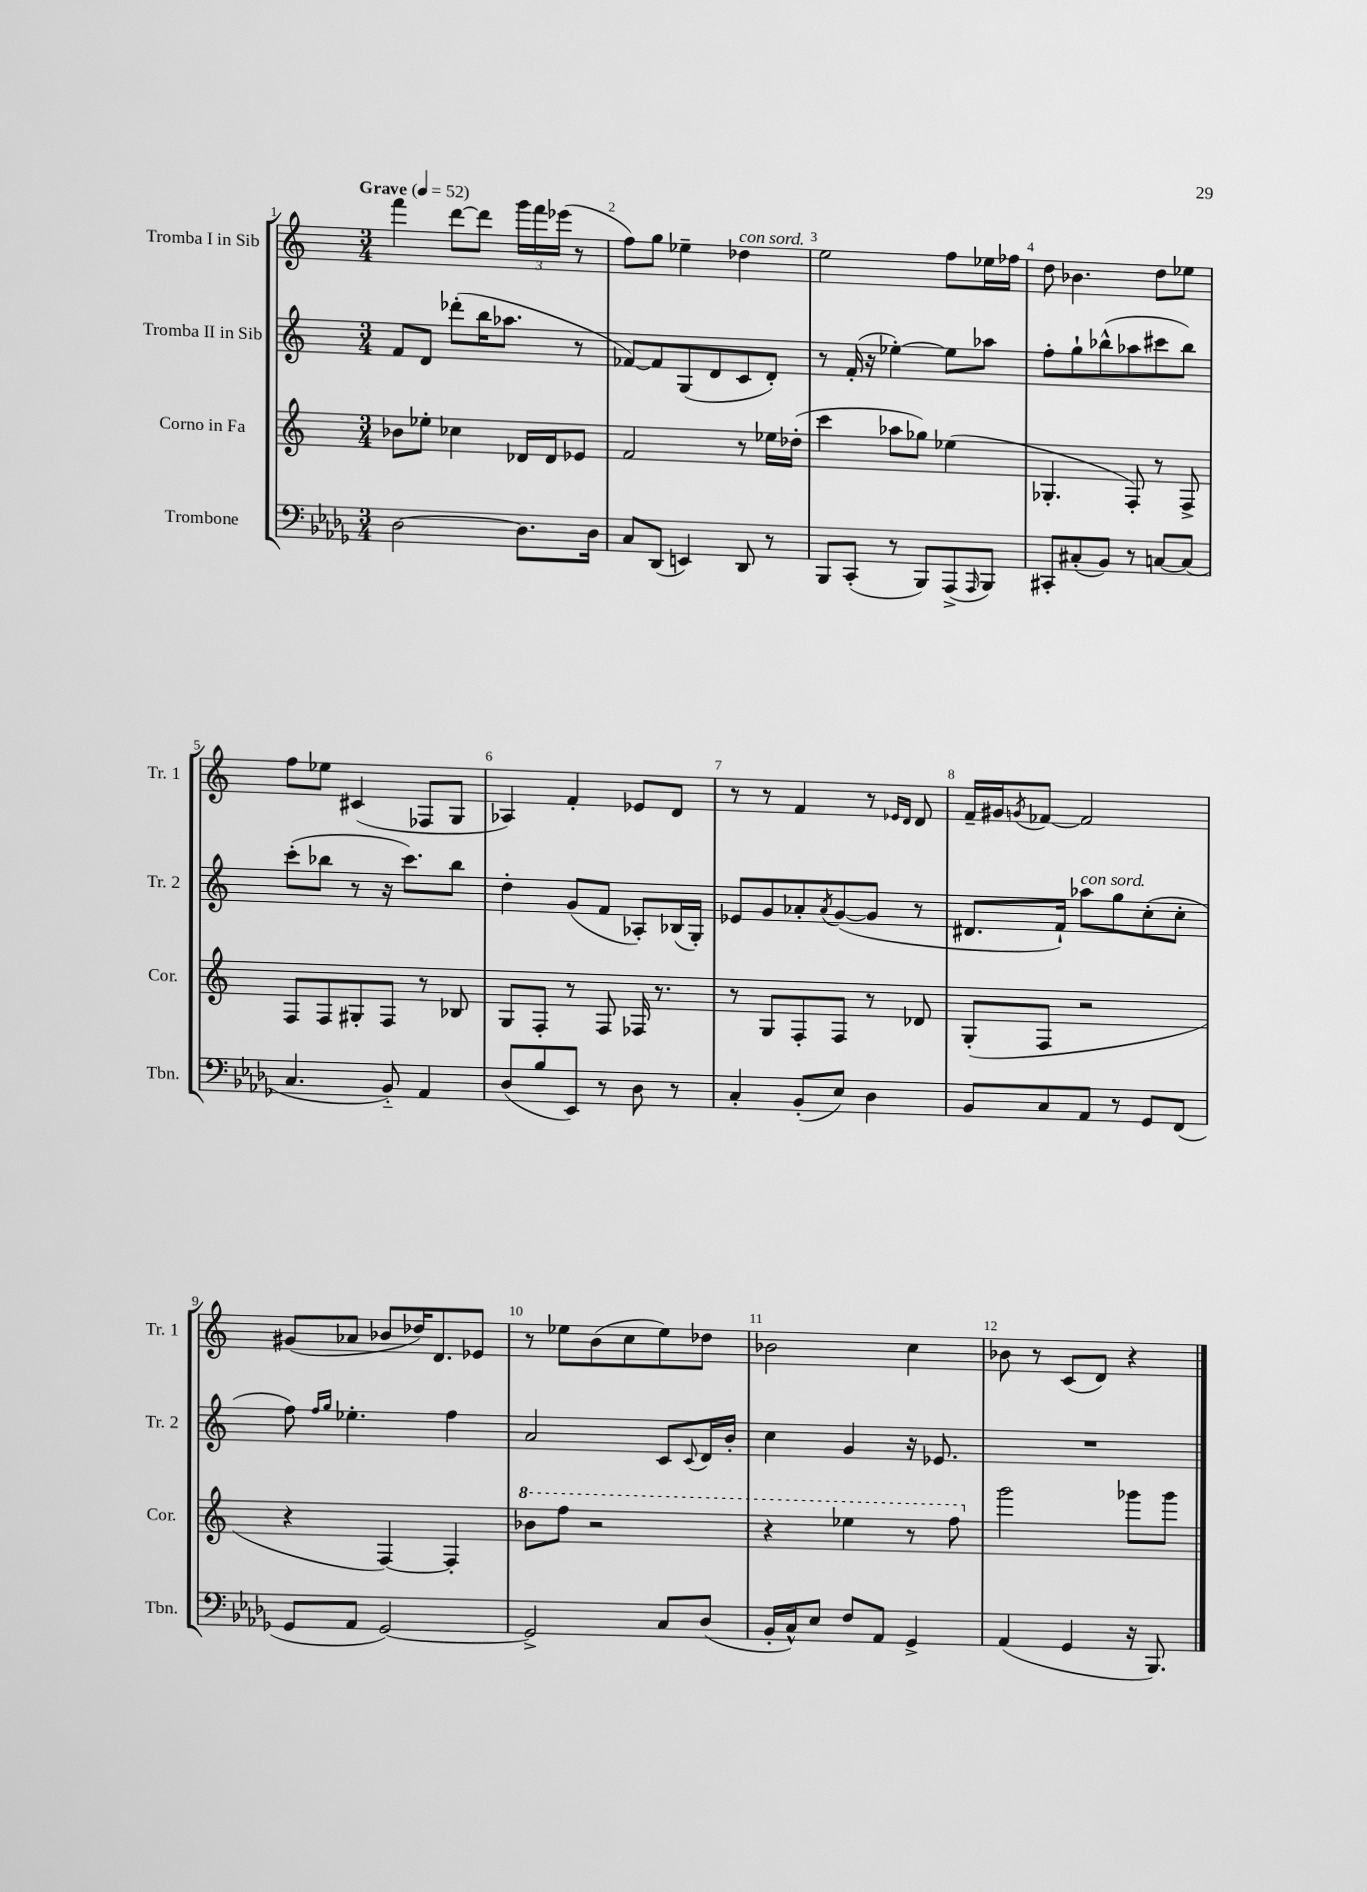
<<
\new StaffGroup <<
\new Staff = "s0" \with { instrumentName = "Tromba I in Sib" shortInstrumentName = "Tr. 1" } {
    \clef treble \key c \major \numericTimeSignature \time 3/4 \tempo "Grave" 4 = 52
    f'''4 d'''8~ d'''8 \tuplet 3/2 { g'''16 f'''16 ees'''16( } r8 |
    f''8) g''8 ees''4-- des''4^\markup { \italic "con sord." } |
    e''2 f''8 ees''16 fes''16 |
    d''8 bes'4. d''8 ees''8 |
    f''8 ees''8 cis'4( fes8 g8 |
    aes4) f'4-. ees'8 d'8 |
    r8 r8 f'4 r8 \grace { ees'16 d'16 } d'8 |
    f'16-- gis'16 \acciaccatura { g'8 } fes'8~ fes'2 |
    gis'8( aes'8 bes'8 des''16) d'8. ees'8 |
    r8 ees''8 b'8( c''8 ees''8) des''8 |
    bes'2 c''4 |
    bes'8 r8 c'8( d'8) r4 \bar "|." |
}
\new Staff = "s1" \with { instrumentName = "Tromba II in Sib" shortInstrumentName = "Tr. 2" } {
    \clef treble \key c \major \numericTimeSignature \time 3/4
    f'8 d'8 des'''8-.( b''16 aes''8. r8 |
    fes'8~) fes'8 g8( d'8 c'8 d'8-.) |
    r8 f'16-.( r16 ees''4~-.) ees''8 aes''8 |
    f''8-. g''8-! bes''8-^( aes''8 cis'''8 bes''8) |
    c'''8-.( bes''8 r8 r16 c'''8.) bes''8 |
    d''4-. g'8( f'8 aes8-.) bes16( g16-.) |
    ees'8 g'8 aes'8-. \acciaccatura { aes'8 } g'8~( g'8 r8 |
    dis'8. f'16-!) aes''8^\markup { \italic "con sord." } g''8 c''8-.( c''8-. |
    f''8) \grace { f''16 g''16 } ees''4.-. f''4 |
    a'2 c'8 \appoggiatura { c'8 } d'16 b'16-. |
    c''4 g'4 r16 ees'8. |
    R2. \bar "|." |
}
\new Staff = "s2" \with { instrumentName = "Corno in Fa" shortInstrumentName = "Cor." } {
    \clef treble \key c \major \numericTimeSignature \time 3/4
    bes'8 ees''8-. ces''4 des'16 des'16 ees'8 |
    f'2 r8 ees''16 des''16-.( |
    c'''4 aes''8 ges''8) ees''4( |
    ges4.-. f8-.) r8 f8-> |
    f8 f8 gis8-. f8 r8 bes8 |
    g8 f8-. r8 f8 fes16 r8. |
    r8 g8 f8-. f8 r8 des'8 |
    g8-.( f8 r2 |
    r4 f4~) f4-. |
    \ottava #1 bes''8 f'''8 r2 |
    r4 ees'''4 r8 f'''8 \ottava #0 |
    g'''2 ges'''8 ges'''8 \bar "|." |
}
\new Staff = "s3" \with { instrumentName = "Trombone" shortInstrumentName = "Tbn." } {
    \clef bass \key des \major \numericTimeSignature \time 3/4
    des2~ des8. des16 |
    c8 des,8( e,4) des,8 r8 |
    bes,,8 c,8-.( r8 bes,,8) aes,,8->( \grace { aes,,16 } bes,,8) |
    cis,8-. cis8-.( bes,8) r8 c8~ c8( |
    c4. bes,8-_) aes,4 |
    des8( bes8 ees,8) r8 des8 r8 |
    c4-. bes,8-.( ees8) des4 |
    bes,8 c8 aes,8 r8 ges,8 f,8( |
    ges,8 aes,8 ges,2~) |
    ges,2-> c8 des8( |
    bes,16-. c16-^) ees8 f8 aes,8 ges,4-> |
    aes,4( ges,4 r16 bes,,8.) \bar "|." |
}
>>
>>
\layout { \context { \Score \override BarNumber.break-visibility = ##(#f #t #t) barNumberVisibility = #all-bar-numbers-visible } }
